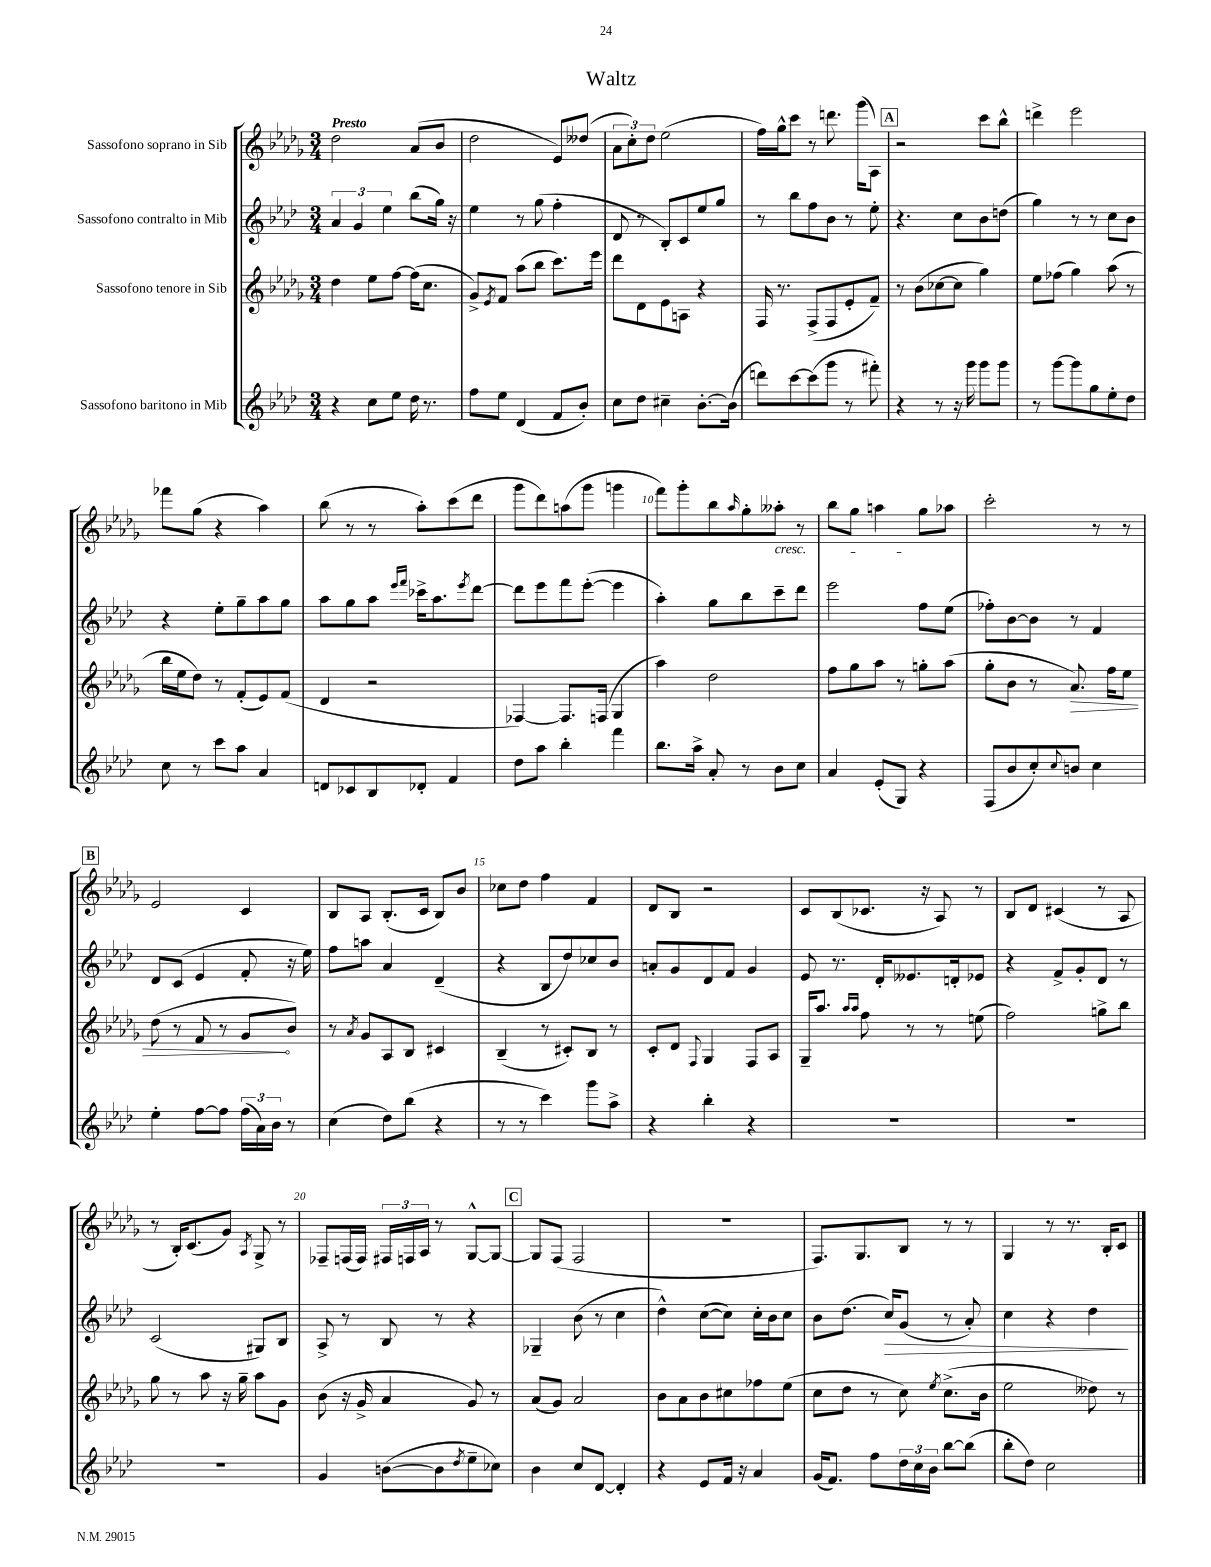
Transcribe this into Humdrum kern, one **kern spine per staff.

**kern	**kern	**kern	**kern
*staff4	*staff3	*staff2	*staff1
*clefG2	*clefG2	*clefG2	*clefG2
*k[b-e-a-d-]	*k[b-e-a-d-g-]	*k[b-e-a-d-]	*k[b-e-a-d-g-]
*M3/4	*M3/4	*M3/4	*M3/4
4r	4dd-	6a-	2dd-
.	.	6g	.
8cc	8ee-	.	.
.	.	6ee-	.
8ee-	[8ff	.	.
16dd-	(16ff]	(8bb-	(8a-
8.r	8.cc	.	.
.	.	16gg)	8b-
.	.	16r	.
=	=	=	=
8ff	8g-^)	4ee-	2dd-
.	8qe-	.	.
8ee-	8f	.	.
(4d-	(8aa-	8r	.
.	8bb-	(8gg	.
8f	8.ccc)	4ff'	8e-)
8b-')	.	.	(8dd--
.	16eee-	.	.
=	=	=	=
8cc	8ddd-	8d-	12a-
.	.	.	12cc')
8dd-	8d-	8r	.
.	.	.	12dd-
4cc#~	8e-	8B-')	(2ee-
.	8A	8c	.
[8.b-'	4r	8ee-	.
.	.	8gg	.
(16b-]	.	.	.
=	=	=	=
8ddd)	16F	8r	16ff)
.	8.r	.	16gg-^^
[8ccc	.	8bb-	8ccc
(8ccc]	(8F^	8ff	8r
8ggg	8F	8b-	8.ddd
8r	8e-'	8r	.
.	.	.	(16ggg-
8fff#')	8f~)	8ee-'	8A-)
=	=	=	=
4r	8r	4.r	2r
.	(8b-	.	.
8r	[8cc-	.	.
16r	8cc-]	8cc	.
16ggg	.	.	.
8ggg	4gg-)	8b-	8ccc
8ggg	.	(8dd	8bb-^^
=	=	=	=
8r	8ee-	4gg)	4ddd^
[8ggg	(8ff-	.	.
8ggg]	4gg-)	8r	2eee-
8gg	.	8r	.
8ee-'	(8aa-	8cc	.
8dd-	8r	8b-	.
=	=	=	=
8cc	16bb-	4r	8fff-
.	16ee-	.	.
8r	8dd-)	.	(8gg-
8ccc	8r	8ee-'	4r
8aa-	(8f'	8gg~	.
4a-	8e-)	8aa-	4aa-)
.	(8f	8gg	.
=	=	=	=
8d	4d-	8aa-	(8bb-
8c-	.	8gg	8r
8B-	2r	8aa-	8r
.	.	16qqeee-	.
.	.	16qqfff	.
8d-'	.	16ccc-^	8aa-')
.	.	8.aa-	.
4f	.	.	(8ccc
.	.	8qeee-	.
.	.	[8ddd-	8ddd-
=	=	=	=
8dd-	[4F-)	8ddd-]	8ggg-
8aa-	.	8eee-	8ddd-)
4bb-'	8.F-]	8fff	(8aa
.	.	([8eee-'	8ggg-
.	(16F	.	.
4fff	4G-	4eee-]	4ggg
=	=	=	=
8.bb-	4aa-)	4aa-')	8fff)
.	.	.	8ggg-'
16aa-^	.	.	.
8a-'	2dd-	8gg	8bb-
.	.	.	16qqaa-
8r	.	8bb-	8gg-'
8b-	.	8ccc~	8aa--'
8cc	.	8ddd-	8r
=	=	=	=
4a-	8ff	2eee-	8bb-
.	8gg-	.	8gg-
(8e-'	8aa-	.	4aa
8G)	8r	.	.
4r	8gg'	8ff	8gg-
.	(8aa-	(8ee-	8aa-
=	=	=	=
(8F	8gg-'	8ff-')	2ccc'
8b-	8b-	[8b-	.
8cc')	8r	8b-]	.
8qqcc	.	.	.
8b	8.a-)	8r	.
4cc	.	4f	8r
.	16ff	.	.
.	8ee-	.	8r
=	=	=	=
4ee-'	(8dd-	8d-	2e-
.	8r	(8c	.
[8ff	8f	4e-	.
8ff]	8r	.	.
(24ff	8g-	8f'	4c
24a-)	.	.	.
24b-	.	.	.
8r	8b-)	16r	.
.	.	16ee-)	.
=	=	=	=
(4cc	8r	8ff	8B-
.	8qa-	.	.
.	8g-	8aa	8A-
8dd-)	8A-	4a-	(8.B-'
(8bb-	8B-	.	.
.	.	.	16c
4r	4c#	(4d-~	8B-)
.	.	.	8b-
=	=	=	=
8r	(4B-~	4r	8cc-
8r	.	.	8dd-
4ccc)	8r	8B-	4ff
.	8c#')	8dd-)	.
8ggg	8B-	8cc-	4f
8aa-^	8r	8b-	.
=	=	=	=
4r	8c'	8a'	8d-
.	8d-	8g	8B-
.	8qqF	.	.
4bb-'	4G-	8d-	2r
.	.	8f	.
4r	8F	4g	.
.	8A-	.	.
=	=	=	=
2.r	16G-~	8e-	8c
.	8.aa-	.	.
.	.	8.r	(8B-
.	16qqaa-	.	.
.	16qqaa-	.	.
.	8ff	.	8.c-
.	.	16d-'	.
.	8r	8.e--	.
.	.	.	16r
.	8r	.	8A-)
.	.	16d'	.
.	(8ee	8e-	8r
=	=	=	=
2.r	2ff)	4r	8B-
.	.	.	8d-
.	.	8f^	(4c#
.	.	8g'	.
.	8gg^	8d-	8r
.	8bb-	8r	8A-
=	=	=	=
2.r	8gg-	(2c	8r
.	8r	.	16B-')
.	.	.	(8.c
.	8aa-	.	.
.	16r	.	8g-)
.	16gg-~	.	.
.	.	.	8qA-
.	8aa-	8G#)	8G-^
.	8g-	8B-	8r
=	=	=	=
4g	(8b-	8A-^	8F-~
.	16r	8r	(16F
.	16g-^	.	16F)
([8b	4a-	8B-	24F#
.	.	.	24F
.	.	.	24A-
8b]	.	8r	8r
8qdd-	.	.	.
8ee-~	8g-)	4r	[8G-^^
8cc-)	8r	.	8G-_
=	=	=	=
4b-	(8a-	4G-~	8G-]
.	8g-)	.	(8F
8cc	2a-	(8b-	2F
[8d-	.	8r	.
4d-']	.	4cc	.
=	=	=	=
4r	8b-	4dd-^^)	2.r
.	8a-	.	.
8e-	8b-	([8cc	.
16f	8cc#	8cc])	.
16r	.	.	.
4a-	8ff-	16cc'	.
.	.	16b-	.
.	(8ee-	8cc	.
=	=	=	=
(16g	8cc	8b-	8.F)
8.f)	.	.	.
.	8dd-	(8.dd-	.
.	.	.	8.G-
8ff	8r	.	.
.	.	16cc)	.
24dd-	8cc)	(8g	8B-
24cc	.	.	.
24b-	.	.	.
.	8qee-	.	.
[8bb-	(8.cc^	8r	8r
(8bb-]	.	8a-')	8r
.	16b-	.	.
=	=	=	=
8bb-'	2ee-	4cc	4G-
8dd-)	.	.	.
2cc	.	4r	8r
.	.	.	8.r
.	8dd--)	4dd-	.
.	.	.	16B-'
.	8r	.	8c
==	==	==	==
*-	*-	*-	*-
